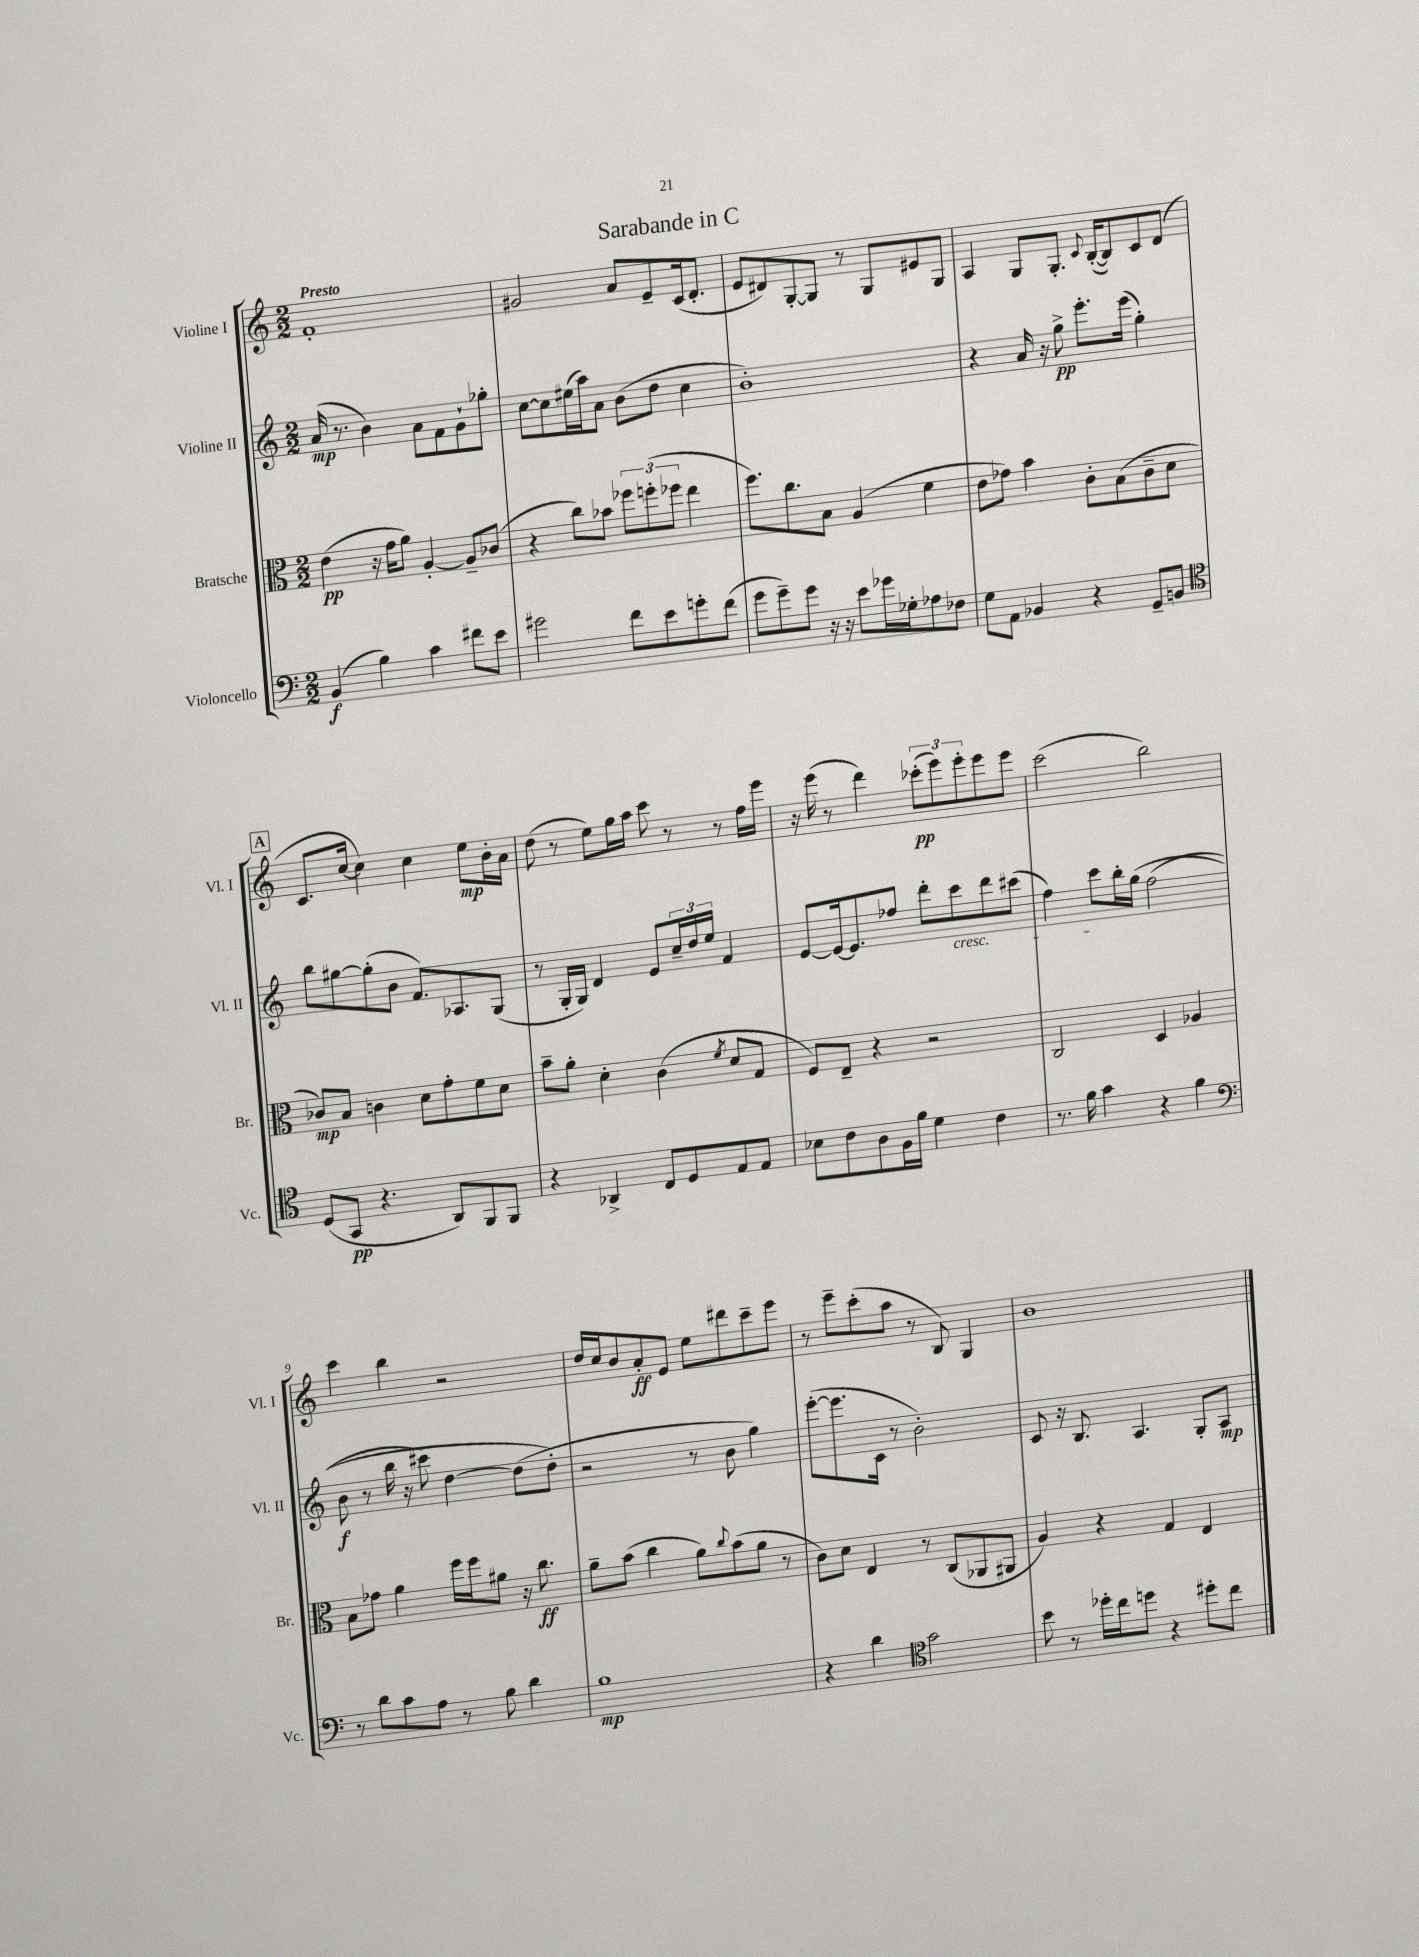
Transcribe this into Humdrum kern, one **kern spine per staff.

**kern	**kern	**kern	**kern
*staff4	*staff3	*staff2	*staff1
*clefF4	*clefC3	*clefG2	*clefG2
*k[]	*k[]	*k[]	*k[]
*M2/2	*M2/2	*M2/2	*M2/2
(4BB	(4e	(16a	1f'
.	.	8.r	.
4B)	16r	4b)	.
.	16g	.	.
.	8a)	.	.
4c	[4A'	8a	.
.	.	8f	.
8f#	8A~]	8g`	.
8e	(8c-	8gg-'	.
=	=	=	=
2g#	4r	[8cc	2g#
.	.	8cc]	.
.	8cc)	(16ee#	.
.	.	16aa)	.
.	8b-	8a	.
8f	12ff-	(8b	8a
.	(12ff'	.	.
8e	.	8dd	8e~
.	12ff-	.	.
8g'	4ee	4cc	(16c
.	.	.	8.d'
(8f	.	.	.
=	=	=	=
8g	8.ff)	1b')	8e
8g~)	.	.	8d#)
.	8.cc	.	.
8g	.	.	[8G'
16r	8B	.	8G]
16r	.	.	.
8e	(4A	.	8r
16g-	.	.	8G
16G-'	.	.	.
8A-	4f	.	8e#
8F-	.	.	8G
=	=	=	=
8G	8e	4r	4A
8AA	8g-)	.	.
4BB-	4b	16a	8G
.	.	16r	.
.	.	8gg^	8.G'
4r	8c'	8.eee'	.
.	.	.	8qqc
.	.	.	([16B'
.	(8B	.	8B])
.	.	(16eee	.
8GG~	8c~	4gg')	8c
8BB	8d	.	(8d
=	=	=	=
*clefC4	*	*	*
(8D	8c-)	8bb	8.c
8GG	8B	[8gg#	.
.	.	.	[16cc
4.r	4c	(8gg#']	4cc])
.	.	8b	.
.	8d	8.f)	4cc
8AA)	8g'	.	.
.	.	8.A-	.
8FF	8f	.	8ee
8FF	8d	(8G	16b'
.	.	.	16a
=	=	=	=
4r	8b~	8r	(8dd
.	8a'	16G'	8r
.	.	16G)	.
4AA-^	4d'	4d	8ee)
.	.	.	16gg
.	.	.	16aa
8C	(4c	8e	8ccc
8D	.	24cc~	8r
.	.	24dd	.
.	.	24ee	.
.	8qf	.	.
8E	8d	4f	8r
8E	8G	.	16ff
.	.	.	16eee
=	=	=	=
8B-	8F)	[8e	16r
.	.	.	(16eee
8c	8E~	16e_	8r
.	.	8.e]	.
8A	4r	.	4ddd)
16F	.	8ff-	.
16f	.	.	.
4d	2r	8ddd'	(12ccc-'
.	.	.	12eee)
.	.	8ccc	.
.	.	.	12eee'
4c	.	8ddd	8eee
.	.	(8ccc#	8eee
=	=	=	=
8.r	2C	4ff)	(2ccc
16f	.	.	.
4g	.	8ccc	.
.	.	16bb'	.
.	.	&(16gg	.
4r	4D	(2ff	2bb)
4f	4A-	.	.
=	=	=	=
*clefF4	*	*	*
8r	8B	8b	4ccc
8d	8g-	8r	.
8c	4a	16bb	4bb
.	.	16r	.
8A	.	8ccc#)	.
8r	16ff	[4dd	2r
.	16ff	.	.
8B	8a#	.	.
4d	16r	(8dd]	.
.	8.cc	.	.
.	.	8dd'&)	.
=	=	=	=
1B	8a~	2r	16dd
.	.	.	16cc
.	(8b	.	8b
.	4cc	.	8a'
.	.	.	8e
.	8a)	8r	8ee
.	8qqcc	.	.
.	(8b	8b	8ddd#
.	8a	4gg)	8ccc~
.	8r	.	8eee
=	=	=	=
4r	8c)	([8eee'	8r
.	8d	8.eee]	8eee~
4d	4E	.	(8ccc'
.	.	16c	.
.	.	8r	8aa
*clefC4	*	*	*
2g	8r	2b')	8r
.	(8C	.	8B)
.	8AA-	.	4G
.	8AA#	.	.
=	=	=	=
8b	4A)	8c	1b
8r	.	16r	.
.	.	8.B	.
16dd-'	4r	.	.
16cc	.	.	.
8dd	.	4.A	.
4r	4G	.	.
8dd#'	4E	8G'	.
8cc	.	8A	.
==	==	==	==
*-	*-	*-	*-
